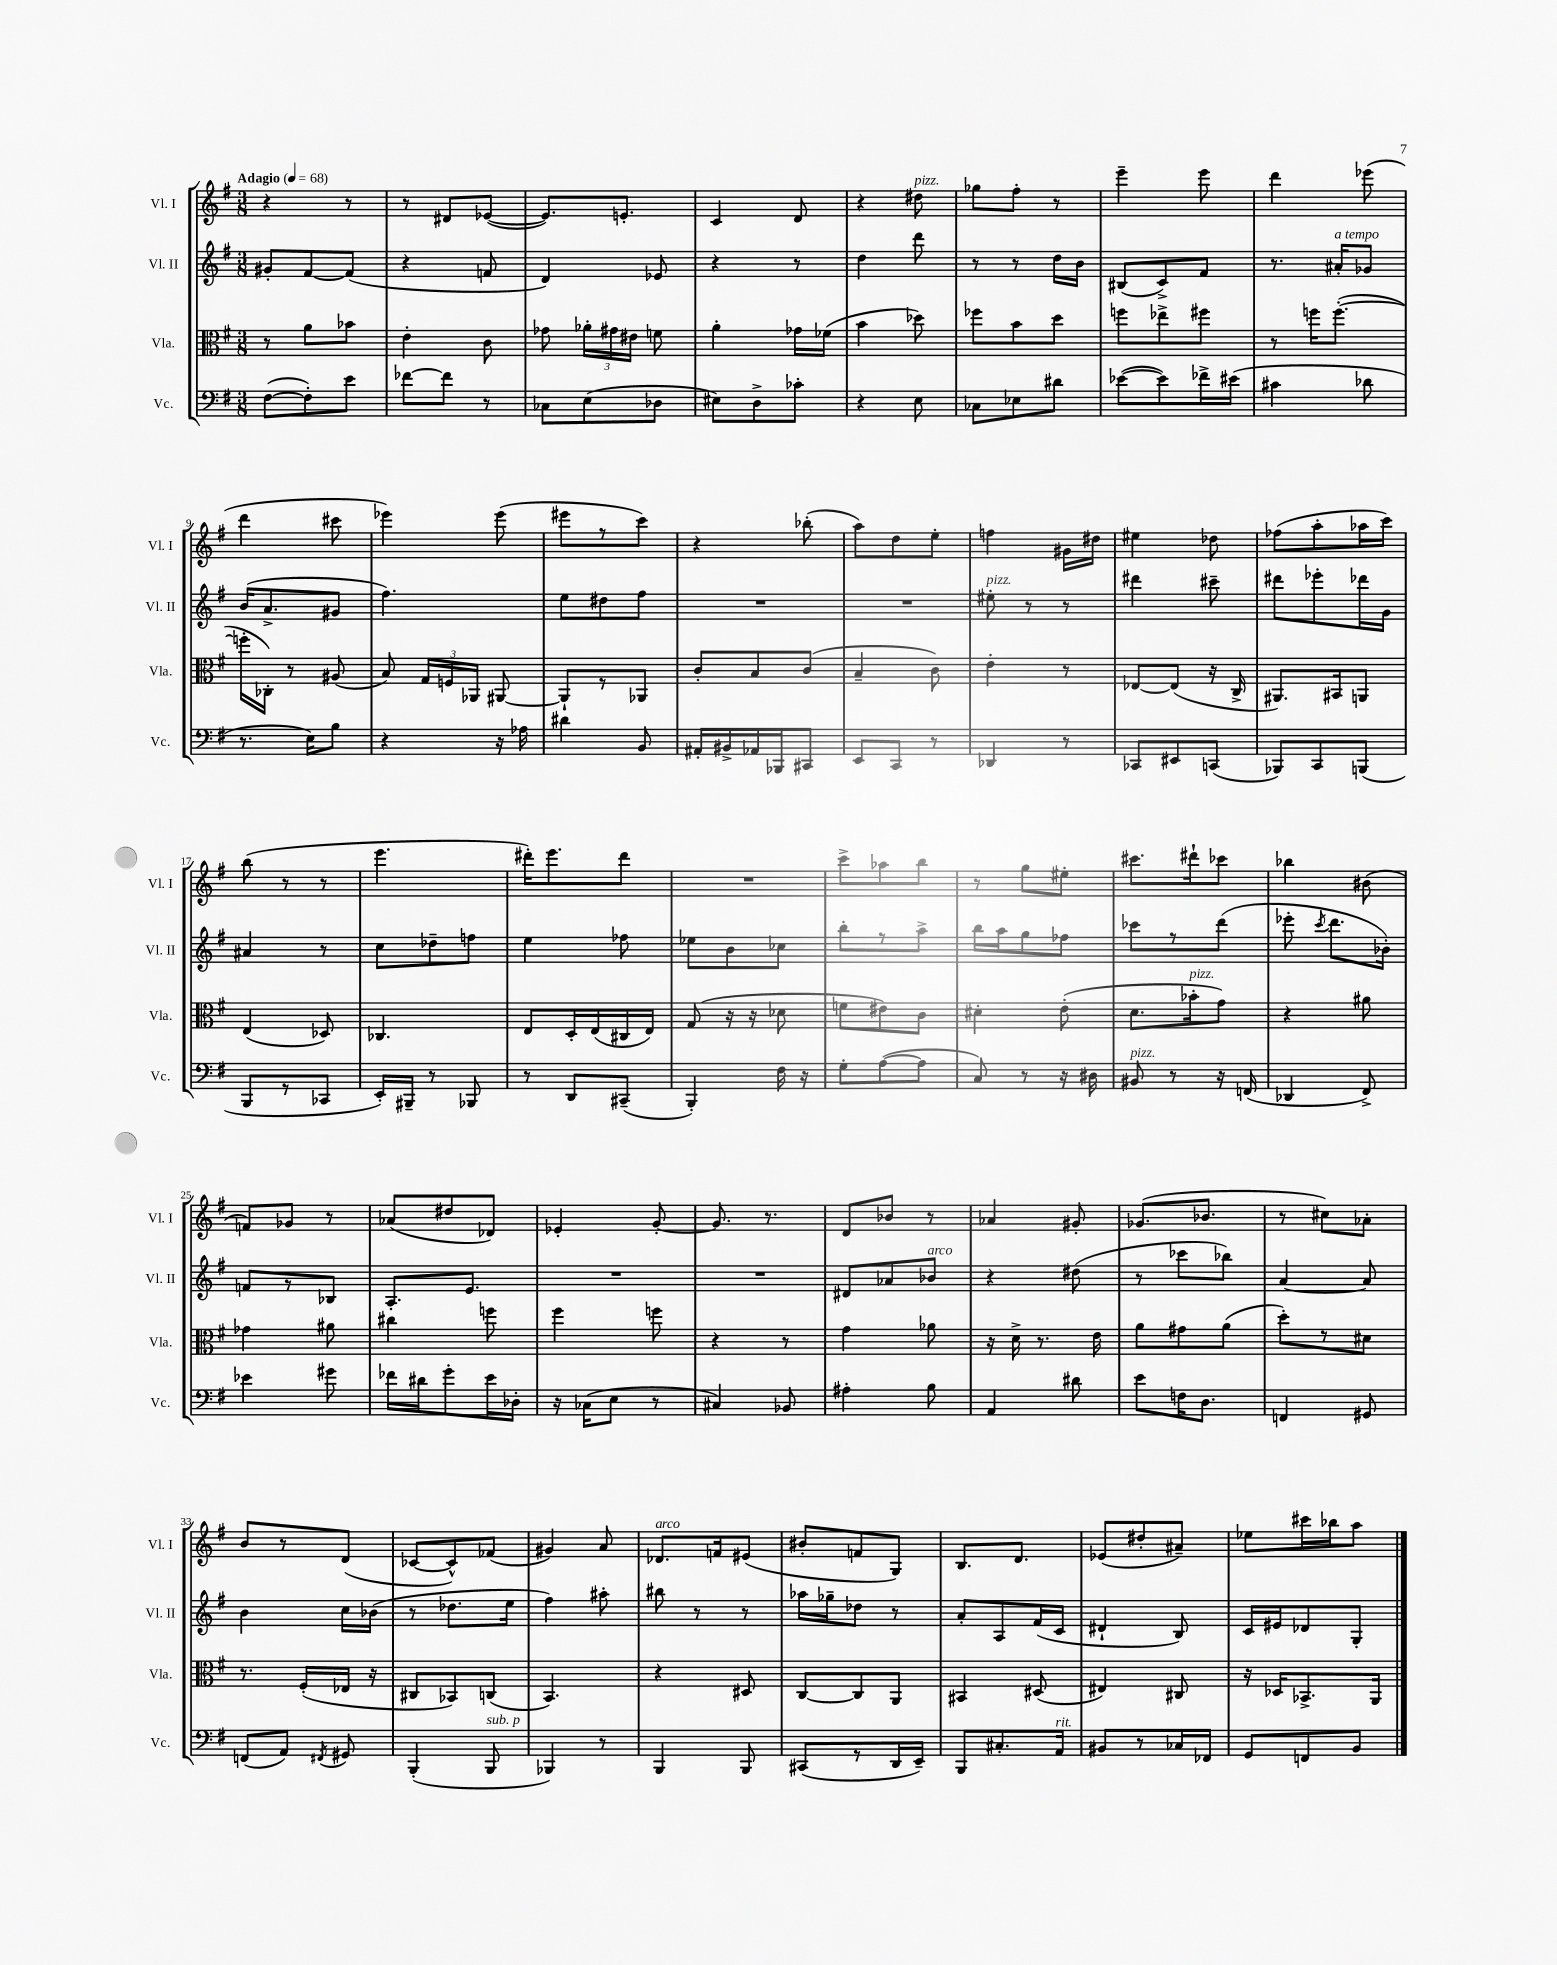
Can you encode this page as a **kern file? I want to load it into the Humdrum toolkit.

**kern	**kern	**kern	**kern
*staff4	*staff3	*staff2	*staff1
*clefF4	*clefC3	*clefG2	*clefG2
*k[f#]	*k[f#]	*k[f#]	*k[f#]
*M3/8	*M3/8	*M3/8	*M3/8
*MM68	*MM68	*MM68	*MM68
([8F#	8r	8g#'	4r
8F#'])	8a	[8f#	.
8e	8b-	(8f#]	8r
=	=	=	=
[8f-	4e'	4r	8r
8f-]	.	.	8d#
8r	8c	8f	([8e-
=	=	=	=
8C-	8g-	4d)	8.e-])
(8E	24a-'	.	.
.	24g#	.	.
.	.	.	8.e'
.	24e#	.	.
8D-	8f	8e-	.
=	=	=	=
8E#)	4a'	4r	4c
8D^	.	.	.
8c-'	16g-	8r	8d
.	(16f-	.	.
=	=	=	=
4r	4b	4dd	4r
8E	8dd-)	8ddd	8dd#
=	=	=	=
8C-	8ff-	8r	8gg-
8E-	8b	8r	8ff#'
8d#	8dd	16dd	8r
.	.	16b	.
=	=	=	=
([8e-	8ff	(8B#	4eee~
8e-])	8ee-^	8c^)	.
16f-^	8ff#	8f#	8eee
(16e#	.	.	.
=	=	=	=
4c#	8r	8.r	4ddd
.	16ff	.	.
.	([8.ff'	16a#'	.
8d-	.	8g-	(8eee-
=	=	=	=
8.r	16ff']	(16b	4ddd
.	16C-')	8.a^	.
.	8r	.	.
16E)	.	.	.
8B	(8A#	8g#	8ccc#
=	=	=	=
4r	8B)	4.ff#)	4eee-)
.	24G	.	.
.	24F	.	.
.	24AA-	.	.
16r	[8AA#	.	(8eee-
16A-	.	.	.
=	=	=	=
4d#	8AA#`]	8ee	8eee#
.	8r	8dd#	8r
8BB	8AA-	8ff#	8ccc)
=	=	=	=
16AA#'	8c'	4.r	4r
16BB#^	.	.	.
16AA-	8B	.	.
16BBB-	.	.	.
8CC#	(8c	.	(8bb-'
=	=	=	=
8EE	4B~	4.r	8aa)
8CC	.	.	8dd
8r	8c)	.	8ee'
=	=	=	=
4DD-	4e'	8ee#'	4ff
.	.	8r	.
8r	8r	8r	16g#
.	.	.	16dd#
=	=	=	=
8CC-	[8E-	4ddd#	4ee#
8EE#	(8E-]	.	.
(8CC	16r	8ccc#~	8dd-
.	16C^	.	.
=	=	=	=
8BBB-)	8.AA#)	8ddd#	(8ff-
8CC	.	8eee-'	8aa'
.	16BB#	.	.
(8BBB	8AA	16ddd-	16aa-
.	.	16g	16ccc)
=	=	=	=
8BBB	(4E	4a#	(8bb
8r	.	.	8r
8CC-	8D-)	8r	8r
=	=	=	=
16EE')	4.C-	8cc	4.eee
16BBB#~	.	.	.
8r	.	8dd-~	.
8BBB-	.	8ff	.
=	=	=	=
8r	8E	4ee	16ddd#')
.	.	.	8.eee
8DD	16D'	.	.
.	(16E	.	.
(8CC#~	16C#	8ff-	8ddd#
.	16E)	.	.
=	=	=	=
4BBB')	(8G	8ee-	4.r
.	16r	8b	.
.	16r	.	.
16F#	8d-	8cc-	.
16r	.	.	.
=	=	=	=
8G'	8f	8bb'	8ccc^
([8A	8e#)	8r	8aa-
8A]	8c	8aa^	8bb
=	=	=	=
8C)	4d#'	16bb	8r
.	.	16aa	.
8r	.	8gg	8gg
16r	(8e'	8ff-	8ee#'
16D#	.	.	.
=	=	=	=
8BB#	8.d	8ccc-	8.ccc#
8r	.	8r	.
.	16b-'	.	16ddd#`
16r	8g)	(8ddd	8ccc-
(16FF	.	.	.
=	=	=	=
4DD-	4r	8eee-'	4bb-
.	.	8qccc	.
.	.	8.ddd	.
8FF#^)	8a#	.	(8b#
.	.	16b-')	.
=	=	=	=
4e-	4g-	8f	8f)
.	.	8r	8g-
8g#	8a#	8B-	8r
=	=	=	=
16f-	4cc#	8.A'	(8a-
16d#	.	.	.
8g'	.	.	8dd#
.	.	8.e	.
16e	8ff	.	8d-)
16D-'	.	.	.
=	=	=	=
16r	4ff#	4.r	4e-'
(16C-	.	.	.
8E	.	.	.
8r	8ff	.	[8g'
=	=	=	=
4C#)	4r	4.r	8.g]
.	.	.	8.r
8BB-	8r	.	.
=	=	=	=
4A#'	4g	8d#	8d
.	.	8a-	8b-
8B	8a-	8b-	8r
=	=	=	=
4AA	16r	4r	4a-
.	16d^	.	.
.	8.r	.	.
8d#	.	(8dd#	8g#'
.	16e	.	.
=	=	=	=
8e	8a	8r	(8.g-
16F	8g#	8ccc-	.
8.D	.	.	8.b-
.	(8a	8bb-)	.
=	=	=	=
4FF	8dd')	[4a	8r
.	8r	.	8cc#)
8GG#	8d#	8a]	8a-'
=	=	=	=
(8FF	8.r	4b	8b
8AA)	.	.	8r
.	(16F#'	.	.
8qFF#	.	.	.
8GG#	16E-	16cc	(8d
.	16r	(16b-	.
=	=	=	=
(4BBB'	8C#	8r	[8c-
.	8BB-)	8.dd-	8c-^^])
8BBB	(8C	.	(8f-
.	.	16ee	.
=	=	=	=
4BBB-)	4.BB)	4ff#)	4g#)
8r	.	8aa#'	8a
=	=	=	=
4BBB	4r	8bb#	8.d-
.	.	8r	.
.	.	.	16f
8BBB	8D#	8r	(8e#
=	=	=	=
(8CC#	[8C	16aa-	8b#'
.	.	16gg-~	.
8r	8C]	8dd-	8f
16DD	8AA	8r	8G)
16EE~)	.	.	.
=	=	=	=
8BBB	4BB#	8a'	8.B
8.C#'	.	8A	.
.	.	.	8.d
.	(8D#	(16f#	.
16AA	.	16c	.
=	=	=	=
8BB#	4E#)	4d#`	(8e-
8r	.	.	8dd#'
16C-	8C#	8B)	8a#~)
16FF-	.	.	.
=	=	=	=
8GG	16r	16c	8ee-
.	16D-	16e#	.
8FF	8.BB-^	8d-	16ccc#
.	.	.	16bb-
8BB	.	8G'	8aa
.	16AA	.	.
==	==	==	==
*-	*-	*-	*-
